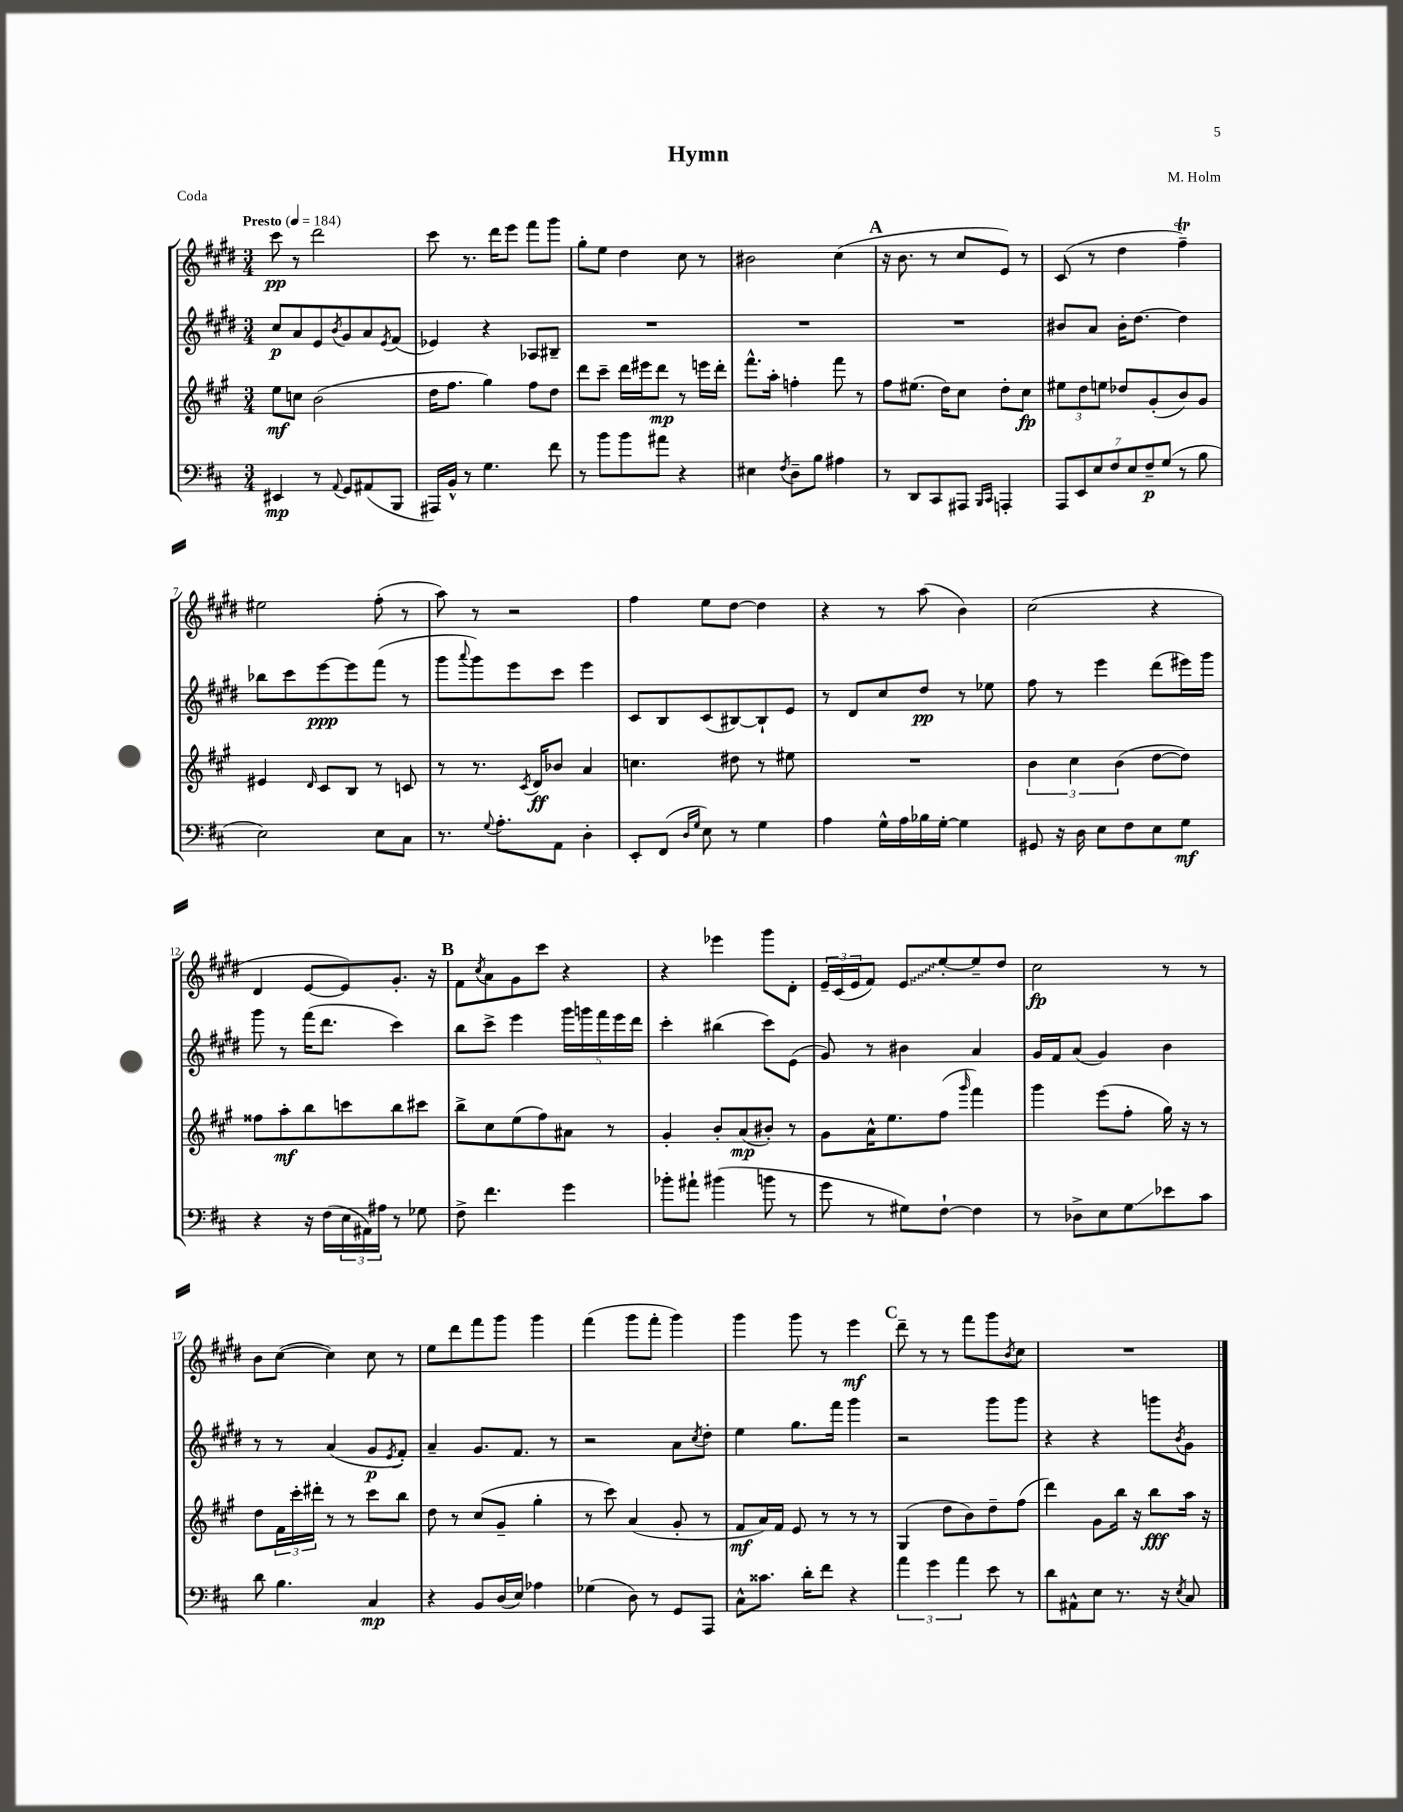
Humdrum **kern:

**kern	**kern	**kern	**kern
*staff4	*staff3	*staff2	*staff1
*clefF4	*clefG2	*clefG2	*clefG2
*k[f#c#]	*k[f#c#g#]	*k[f#c#g#d#]	*k[f#c#g#d#]
*M3/4	*M3/4	*M3/4	*M3/4
*MM184	*MM184	*MM184	*MM184
4EE#	8ee	8cc#	8ccc#
.	8cc	8a	8r
8r	(2b	8e	2ddd#
8qqAA	.	8qb	.
8GG	.	8g#	.
(8AA#	.	8a	.
.	.	8qe	.
8BBB	.	(8f#	.
=	=	=	=
16AAA#)	16dd	4e-)	8ccc#
16BB^^	8.ff#	.	.
8r	.	.	8.r
4.G	4gg#)	4r	.
.	.	.	16ddd#
.	.	.	8eee
.	8ff#	8A-	8fff#
8f#	8dd	8B#~	8ggg#
=	=	=	=
8r	8ddd	2.r	8gg#'
8b	8ccc#~	.	8ee
8b	16ddd	.	4dd#
.	16eee#	.	.
8a#	8ddd	.	.
4r	8r	.	8cc#
.	16eee	.	8r
.	16ddd'	.	.
=	=	=	=
4E#	8.fff#^^	2.r	2b#
.	16aa'	.	.
8qF#	.	.	.
8D~	4ff'	.	.
8B	.	.	.
4A#	8fff#	.	(4cc#
.	8r	.	.
=	=	=	=
8r	8ff#	2.r	16r
.	.	.	8.b
8DD	(8.ee#	.	.
8CC#	.	.	8r
.	16dd)	.	.
8AAA#	8cc#	.	8cc#
16qqBBB	.	.	.
16qqCC#	.	.	.
4AAA'	8dd'	.	8e)
.	8cc#	.	8r
=	=	=	=
14AAA	12ee#	8b#	(8c#
14EE	.	.	.
.	12dd	.	.
.	.	8a	8r
14E	.	.	.
.	12ee	.	.
14F#	.	.	.
.	8dd-	16b#'	4dd#
14E	.	.	.
.	.	[8.dd#	.
14F#~	.	.	.
.	(8g#'	.	.
(14G	.	.	.
8r	8b)	4dd#]	4ff#~)
8B	8g#	.	.
=	=	=	=
2E)	4e#	8bb-	2ee#
.	.	8ccc#	.
.	16qqd	.	.
.	8c#	[8eee	.
.	8B	8eee]	.
8E	8r	(8fff#	(8ff#'
8C#	8c	8r	8r
=	=	=	=
8.r	8r	8ggg#	8aa)
.	.	8qqaaa	.
.	8.r	8ggg#)	8r
8qqG	.	.	.
8.A'	.	.	.
.	.	8eee	2r
.	8qc#	.	.
.	16d	.	.
8AA	8b-	8ccc#	.
4D'	4a	4eee	.
=	=	=	=
8EE'	4.cc	8c#	4ff#
(8FF#	.	8B	.
16qqD	.	.	.
16qqG	.	.	.
8E)	.	(8c#	8ee
8r	8dd#	[8B#)	[8dd#
4G	8r	8B#`]	4dd#]
.	8ee#	8e	.
=	=	=	=
4A	2.r	8r	4r
.	.	8d#	.
16G^^	.	8cc#	8r
16A	.	.	.
16B-	.	8dd#	(8aa
[16G'	.	.	.
4G]	.	8r	4b)
.	.	8ee-	.
=	=	=	=
8GG#	6b	8ff#	(2cc#
16r	.	8r	.
.	6cc#	.	.
16D	.	.	.
8E	.	4eee	.
.	(6b	.	.
8F#	.	.	.
8E	[8dd	(8ddd#	4r
8G	8dd])	16eee#)	.
.	.	16ggg#	.
=	=	=	=
4r	8ff##	8ggg#	4d#
.	8aa'	8r	.
16r	8bb	(16fff#	[8e
(16F#	.	8.ddd#	.
24E	8ccc	.	8e])
24AA#)	.	.	.
24A#	.	.	.
8r	8bb	4ccc#)	8.g#'
8G-	8ccc#	.	.
.	.	.	16r
=	=	=	=
8F#^	8bb^	8bb	8f#
.	.	.	8qcc#
4.f#	8cc#	8ccc#^	8a
.	(8ee	4eee	8g#
.	8ff#)	.	8ccc#
4g	8a#	20ggg#	4r
.	.	20ggg	.
.	.	20fff#	.
.	8r	.	.
.	.	20eee	.
.	.	20ddd#	.
=	=	=	=
8b-'	4g#'	4ccc#'	4r
8a#`	.	.	.
(4b#	8b'	(4bb#	4eee-
.	(8a	.	.
8b	8b#')	8ccc#)	8ggg#
8r	8r	(8e	8d#'
=	=	=	=
8g	8g#	8g#)	24e~
.	.	.	(24c#
.	.	.	24e
8r	16a^^	8r	8f#)
.	8.ee	.	.
8G#)	.	4b#	8e
[8F#`	(8ff#	.	[8ee'
.	16qqggg#	.	.
4F#]	4fff#)	4a	8ee~]
.	.	.	8dd#
=	=	=	=
8r	4ggg#	16g#	2cc#
.	.	16f#	.
8D-^	.	(8a	.
8E	(8eee	4g#)	.
8G	8ff#'	.	.
8e-	16gg#)	4b	8r
.	16r	.	.
8c#	8r	.	8r
=	=	=	=
8d	8dd	8r	8b
4.B	24f#	8r	([8cc#
.	24ccc#'	.	.
.	24ddd#'	.	.
.	8r	(4a	4cc#])
.	8r	.	.
4C#	8ccc#	8g#	8cc#
.	.	8qe	.
.	8bb	8f#')	8r
=	=	=	=
4r	8dd	4a~	8ee
.	8r	.	8ddd#
8BB	(8cc#	8.g#	8fff#
(16D	8g#~	.	8ggg#
16E)	.	8.f#	.
4A-	4gg#'	.	4ggg#
.	.	8r	.
=	=	=	=
(4G-	8r	2r	(4fff#
.	8ccc#)	.	.
8D)	(4a	.	8ggg#
8r	.	.	8fff#'
8GG	8g#'	8a	4ggg#)
.	.	8qcc#	.
8AAA	8r	8dd#'	.
=	=	=	=
8C#^^	8f#	4ee	4ggg#
8.c##	16a)	.	.
.	16f#	.	.
.	8e	8.gg#	8ggg#
16d'	.	.	.
8f#	8r	.	8r
.	.	16fff#	.
4r	8r	4ggg#	4eee
.	8r	.	.
=	=	=	=
6a	(4G#	2r	8ddd#~
.	.	.	8r
6g	.	.	.
.	8dd	.	8r
6a	.	.	.
.	8b)	.	8fff#
8e	8dd~	8ggg#	8ggg#
.	.	.	8qb
8r	(8ff#	8ggg#	8cc#
=	=	=	=
8d	4ddd)	4r	2.r
8AA#^^	.	.	.
8E	8g#	4r	.
8.r	16bb	.	.
.	16r	.	.
.	8bb	8ggg	.
16r	.	.	.
8qE	.	8qb	.
8C#	16aa	8g#	.
.	16r	.	.
==	==	==	==
*-	*-	*-	*-
